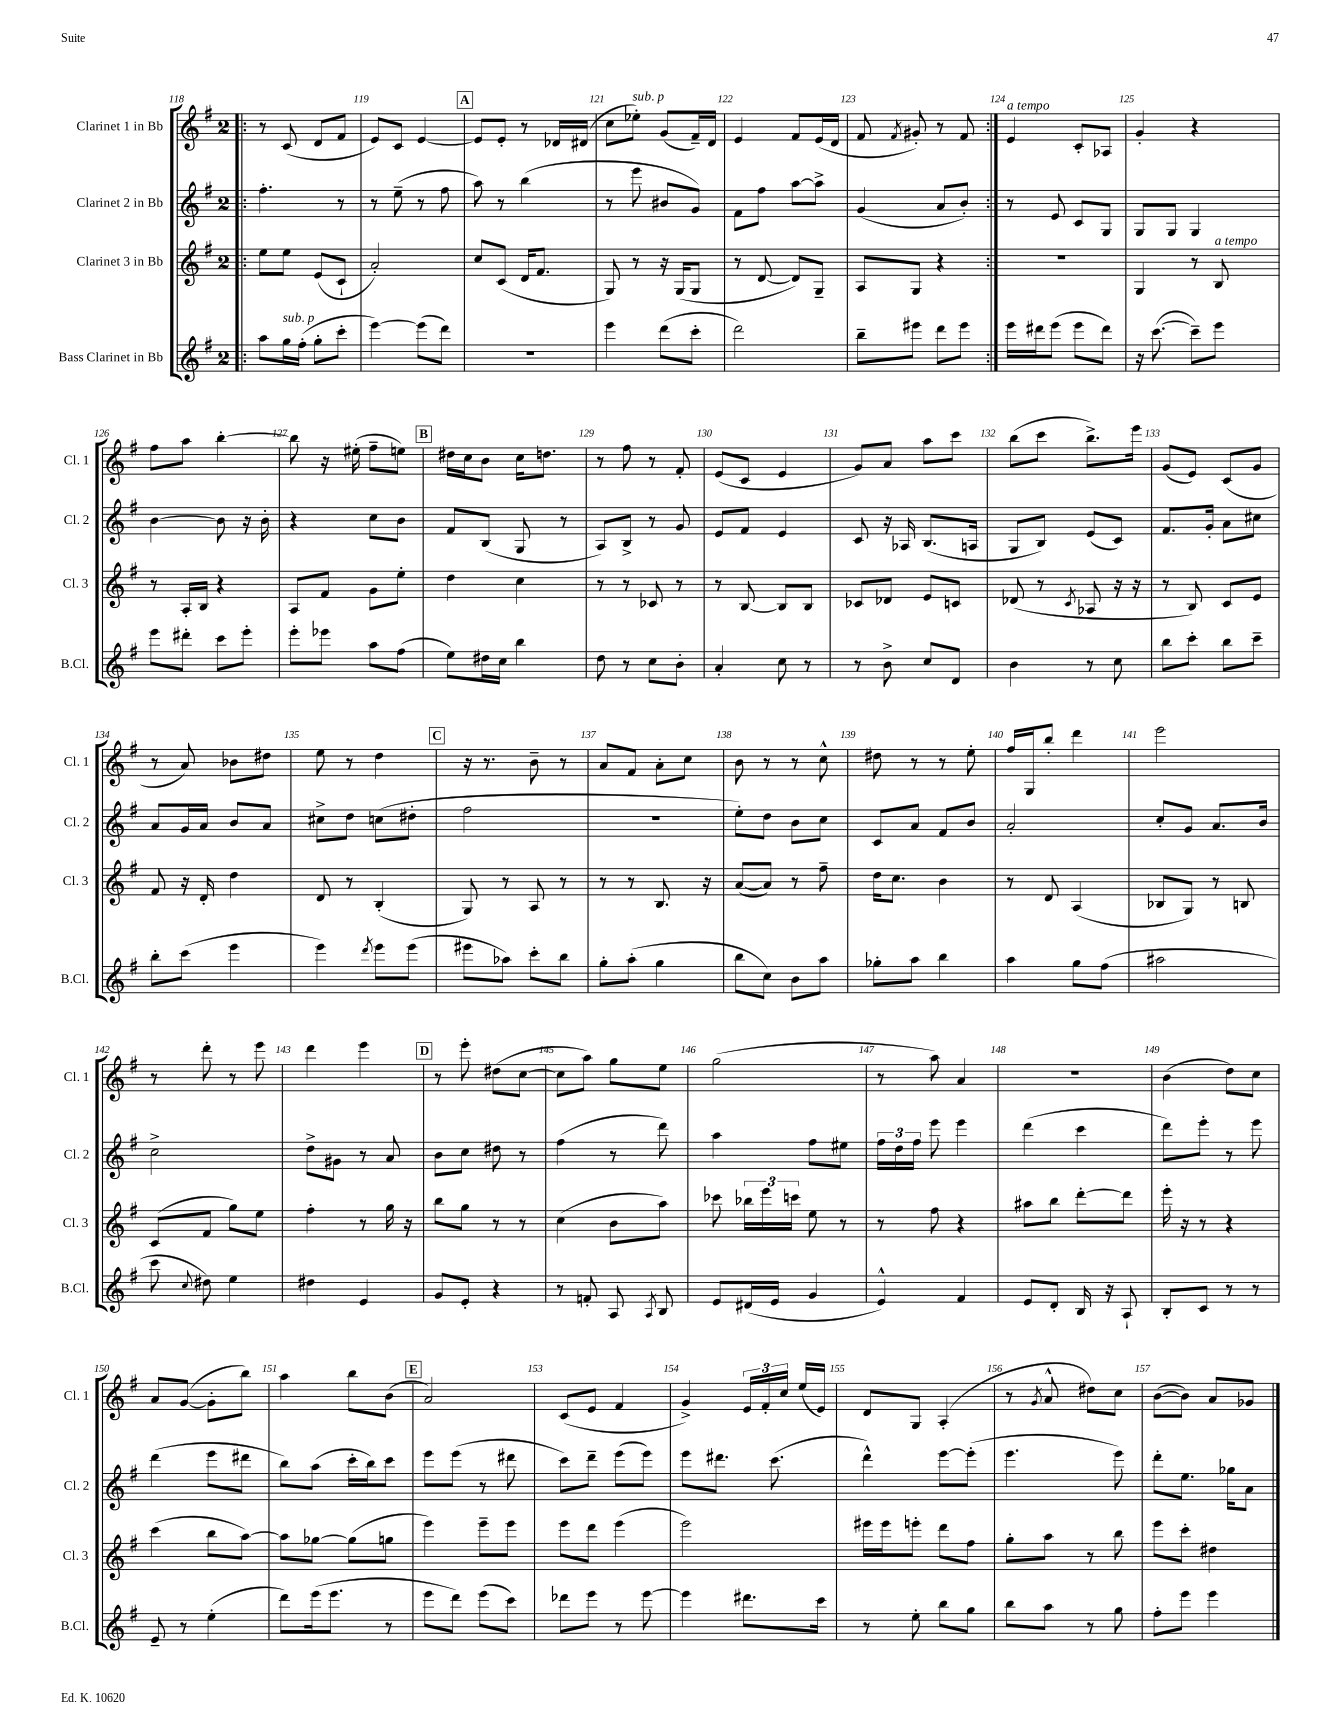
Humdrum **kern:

**kern	**kern	**kern	**kern
*staff4	*staff3	*staff2	*staff1
*clefG2	*clefG2	*clefG2	*clefG2
*k[f#]	*k[f#]	*k[f#]	*k[f#]
*M2/4	*M2/4	*M2/4	*M2/4
=!|:	=!|:	=!|:	=!|:
8aa\L	8ee\L	4.ff#'\	8r
16gg\L	8ee\J	.	(8c/
(16ff#'\JJ	.	.	.
8gg'\L	(8e/L	.	8d/L
8ccc'\J	8c`/J	8r	8f#/J
=	=	=	=
[4eee\)	2a'/)	8r	8e/L)
.	.	(8ee~\	8c/J
(8eee\]L	.	8r	[4e/
8ddd\J)	.	8ff#\	.
=	=	=	=
2r	8cc/L	8aa\)	8e/]L
.	(8c/J	8r	8e'/J
.	16d/LK	(4bb\	8r
.	8.f#/J	.	.
.	.	.	16d-/LL
.	.	.	(16d#/JJ
=	=	=	=
4eee\	8G/)	8r	8cc\L
.	8r	8eee\	8ee-'\J)
(8ddd\L	16r	8b#/L	(8g/L
.	(16G/LK	.	.
8ccc'\J	8G/J	8g/J)	16f#~/L)
.	.	.	16d/JJ
=	=	=	=
2ddd\)	8r	8f#\L	4e/
.	[8d/	8ff#\J	.
.	8d/]L)	[8aa\L	8f#/L
.	8G~/J	8aa^\]J	(16e/L
.	.	.	16d/JJ
=	=	=	=
8bb~\L	8A/L	(4g/	8f#/
.	.	.	8qf#/
8eee#\J	8G/J	.	8g#'/)
8ddd\L	4r	8a/L	8r
8eee#\J	.	8b'/J)	8f#/
=:|!	=:|!	=:|!	=:|!
16eee\LL	2r	8r	4e/
16ddd#\J	.	.	.
(8eee\J	.	8e/	.
8eee\L	.	8c/L	8c'/L
8ddd#\J)	.	8G/J	8A-/J
=	=	=	=
16r	4G/	8G/L	4g'/
([8.ccc\	.	.	.
.	.	8G/J	.
8ccc~\]L)	8r	4G/	4r
8eee\J	8B/	.	.
=	=	=	=
8eee\L	8r	[4b\	8ff#\L
8ddd#'\J	16A'/LL	.	8aa\J
.	16B/JJ	.	.
8ccc\L	4r	8b\]	[4bb'\
8eee'\J	.	16r	.
.	.	16b'\	.
=	=	=	=
8eee'\L	8A/L	4r	8bb\]
8eee-\J	8f#/J	.	16r
.	.	.	(16ee#'\
8aa\L	8g\L	8cc\L	8ff#~\L
(8ff#\J	8ee'\J	8b\J	8ee\J)
=	=	=	=
8ee\L)	4dd\	8f#/L	16dd#\LL
.	.	.	16cc\J
16dd#\L	.	(8B/J	8b\J
16cc\JJ	.	.	.
4bb\	4cc\	8G/	16cc\LK
.	.	.	8.dd\J
.	.	8r	.
=	=	=	=
8dd\	8r	8A/L)	8r
8r	8r	8B^/J	8ff#\
8cc\L	8c-/	8r	8r
8b'\J	8r	8g/	8f#'/
=	=	=	=
4a'/	8r	8e/L	(8e/L
.	[8B/	8f#/J	8c/J
8cc\	8B/]L	4e/	4e/
8r	8B/J	.	.
=	=	=	=
8r	8c-/L	8c/	8g/L)
8b^\	8d-/J	16r	8a/J
.	.	16A-/	.
8cc/L	8e/L	(8.B/L	8aa\L
8d/J	8c/J	.	8ccc\J
.	.	16A/Jk	.
=	=	=	=
4b\	(8d-/	8G/L	(8bb\L
.	8r	8B/J)	8ccc\J
.	8qc/	.	.
8r	8A-/	(8e/L	8.bb^\L)
8cc\	16r	8c/J)	.
.	16r	.	16eee\Jk
=	=	=	=
8bb\L	8r	8.f#/L	(8g/L
8ccc'\J	8B/)	.	8e/J)
.	.	16g'/Jk	.
8bb\L	8c/L	8a\L	(8c/L
8ccc~\J	8e/J	8cc#\J	8g/J
=	=	=	=
8bb'\L	8f#/	8a/L	8r
(8ccc\J	16r	16g/L	8a/)
.	16d'/	16a/JJ	.
4eee\	4dd\	8b/L	8b-\L
.	.	8a/J	8dd#\J
=	=	=	=
4eee\)	8d/	8cc#^\L	8ee\
.	8r	8dd\J	8r
8qddd/	.	.	.
8eee\L	(4B'/	(8cc\L	4dd\
(8eee\J	.	8dd#'\J	.
=	=	=	=
8eee#\L	8G/)	2ff#\	16r
.	.	.	8.r
8aa-\J)	8r	.	.
8ccc'\L	8A/	.	8b~\
8bb\J	8r	.	8r
=	=	=	=
8gg'\L	8r	2r	8a/L
(8aa'\J	8r	.	8f#/J
4gg\	8.B/	.	8a'\L
.	.	.	8cc\J
.	16r	.	.
=	=	=	=
8bb\L	([8a/L	8ee'\L)	8b\
8cc\J)	8a/]J)	8dd\J	8r
8b\L	8r	8b\L	8r
8aa\J	8ff#~\	8cc\J	8cc^^\
=	=	=	=
8gg-'\L	16dd\LK	8c/L	8dd#\
.	8.cc\J	.	.
8aa\J	.	8a/J	8r
4bb\	4b\	8f#/L	8r
.	.	8b/J	8ee'\
=	=	=	=
4aa\	8r	2a'/	16ff#/LL
.	.	.	16G/J
.	8d/	.	8bb'/J
8gg\L	(4A/	.	4ddd\
(8ff#\J	.	.	.
=	=	=	=
2aa#\	8B-/L	8cc'/L	2eee\
.	8G/J)	8g/J	.
.	8r	8.a/L	.
.	8B/	.	.
.	.	16b/Jk	.
=	=	=	=
8ccc\	(8c/L	2cc^\	8r
8qqcc/	.	.	.
8dd#\)	8f#/J	.	8ddd'\
4ee\	8gg\L)	.	8r
.	8ee\J	.	8eee\
=	=	=	=
4dd#\	4ff#'\	8dd^\L	4ddd\
.	.	8g#\J	.
4e/	8r	8r	4eee\
.	16gg\	8a/	.
.	16r	.	.
=	=	=	=
8g/L	8bb\L	8b\L	8r
8e'/J	8gg\J	8cc\J	8eee'\
4r	8r	8dd#\	(8dd#\L
.	8r	8r	[8cc\J
=	=	=	=
8r	(4cc\	(4ff#\	8cc\]L
8f'/	.	.	8aa\J)
8A/	8b\L	8r	8gg\L
8qA/	.	.	.
8B/	8aa\J)	8ddd\)	8ee\J
=	=	=	=
8e/L	8ccc-\	4aa\	(2gg\
(16d#/L	24bb-\LL	.	.
.	24eee\	.	.
16e/JJ	.	.	.
.	24ccc\JJ	.	.
4g/	8ee\	8ff#\L	.
.	8r	8ee#\J	.
=	=	=	=
4e^^/)	8r	24ff#\LL	8r
.	.	24dd\	.
.	.	24ff#\JJ	.
.	8ff#\	8eee\	8aa\)
4f#/	4r	4eee\	4a/
=	=	=	=
8e/L	8aa#\L	(4ddd\	2r
8d'/J	8bb\J	.	.
16B/	[8ddd'\L	4ccc\	.
16r	.	.	.
8A`/	8ddd\]J	.	.
=	=	=	=
8B'/L	16eee'\	8ddd\L)	(4b\
.	16r	.	.
8c/J	8r	8eee'\J	.
8r	4r	8r	8dd\L)
8r	.	8eee\	8cc\J
=	=	=	=
8e~/	(4ccc\	(4ddd\	8a/L
8r	.	.	([8g/J
(4ee'\	8bb\L	8eee\L	8g'\]L
.	[8aa\J)	8ddd#\J	8bb\J)
=	=	=	=
8ddd\L)	8aa\]L	8bb\L)	4aa\
(16eee\k	[8gg-\J	(8aa\J	.
8.eee\J	.	.	.
.	(8gg-\]L	16ccc'\LL	8bb\L
.	.	16bb\J)	.
8r	8gg\J	8ccc\J	(8b\J
=	=	=	=
8eee\L	4eee\)	8eee\L	2a/)
8ddd\J)	.	(8eee\J	.
(8eee\L	8eee~\L	8r	.
8ccc\J)	8eee\J	8ddd#\	.
=	=	=	=
8ddd-\L	8eee\L	8ccc\L)	(8c/L
8eee\J	8ddd\J	8ddd~\J	8e/J
8r	(4eee\	(8eee\L	4f#/
[8eee\	.	8eee\J)	.
=	=	=	=
4eee\]	2eee\)	8eee\L	4g^/)
.	.	8.ddd#\J	.
8.ddd#\L	.	.	24e/LL
.	.	.	24f#'/
.	.	(8.ccc\	.
.	.	.	24cc/JJ
.	.	.	(16ee/LL
16ccc\Jk	.	.	16e/JJ)
=	=	=	=
8r	16eee#\LL	4ddd^^\)	8d/L
.	16eee#\J	.	.
8ee'\	8eee'\J	.	8G/J
8bb\L	8ddd\L	[8eee\L	(4A'/
8gg\J	8ff#\J	(8eee'\]J	.
=	=	=	=
8bb\L	8gg'\L	4.eee\	8r
.	.	.	8qg/
8aa\J	8aa\J	.	8a^^/
8r	8r	.	8dd#\L)
8gg\	8bb\	8eee\)	8cc\J
=	=	=	=
8ff#'\L	8eee\L	8ddd'\L	([8b\L
8eee\J	8ccc'\J	8.ee\J	8b\]J)
4eee\	4dd#\	.	8a/L
.	.	16gg-\LK	.
.	.	8a\J	8g-/J
==	==	==	==
*-	*-	*-	*-
